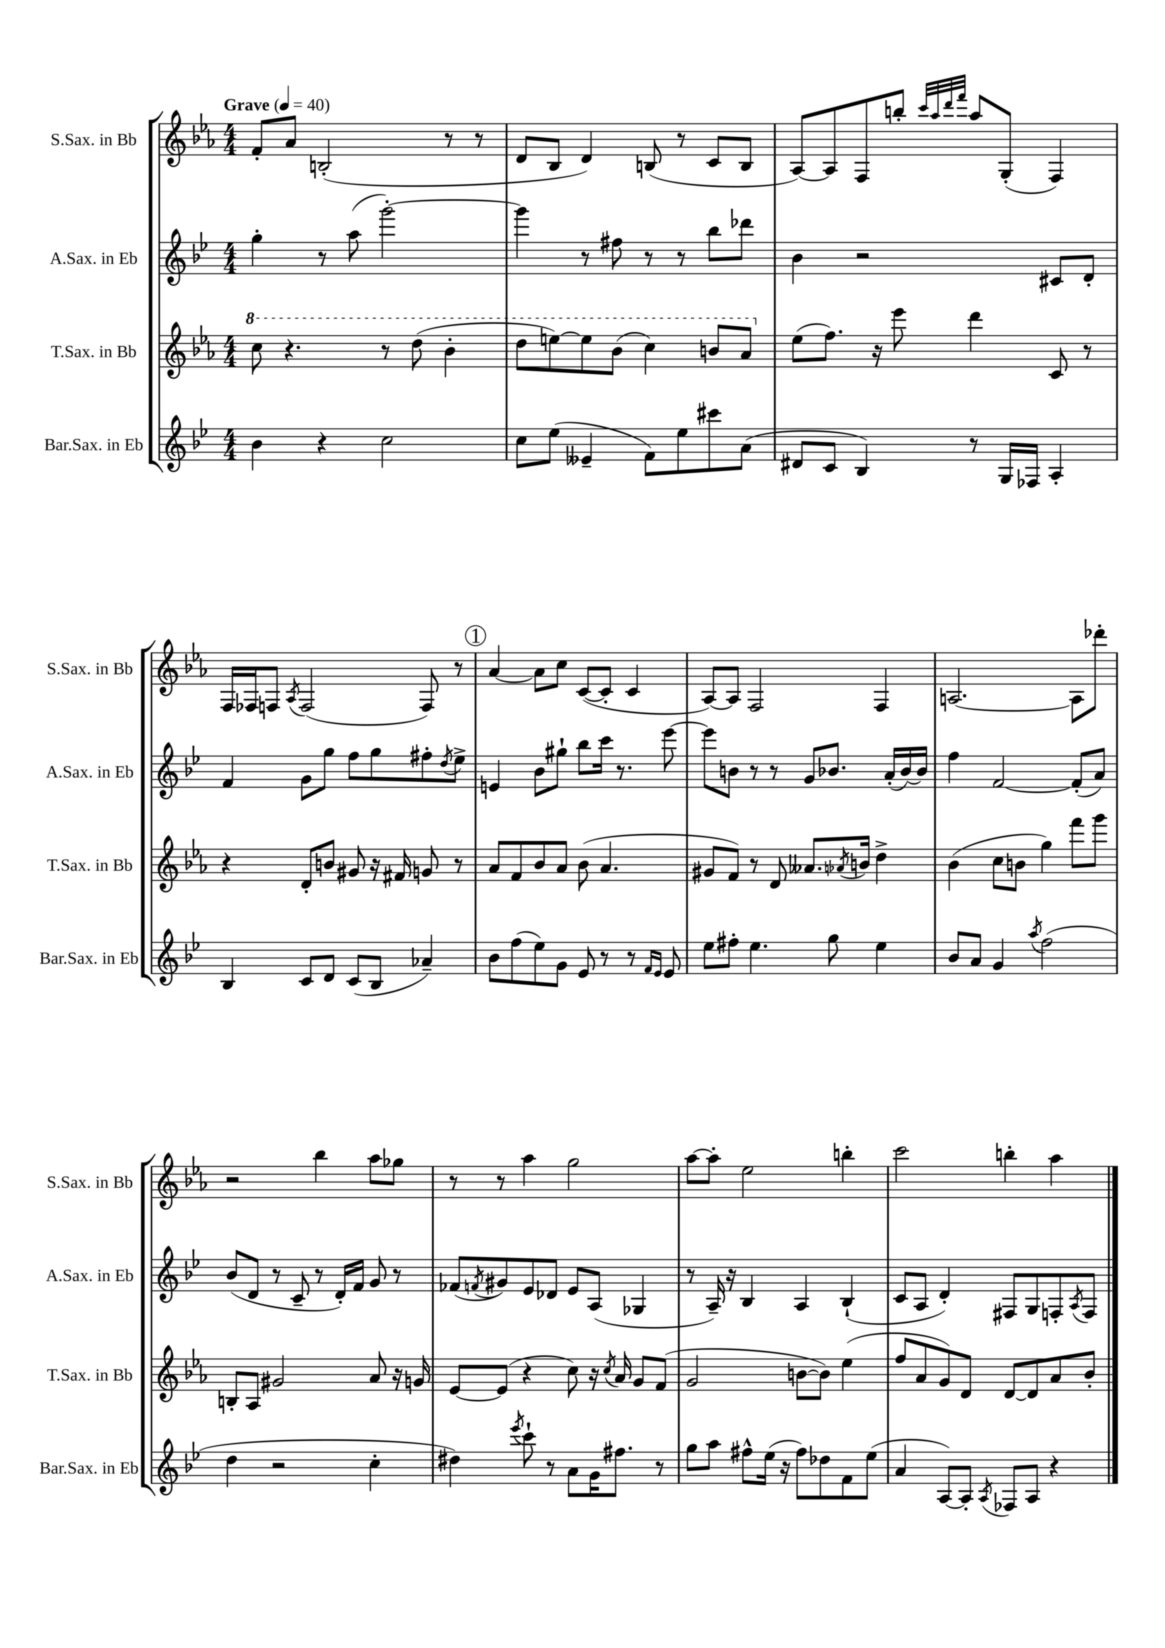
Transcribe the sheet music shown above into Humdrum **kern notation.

**kern	**kern	**kern	**kern
*staff4	*staff3	*staff2	*staff1
*clefG2	*clefG2	*clefG2	*clefG2
*k[b-e-]	*k[b-e-a-]	*k[b-e-]	*k[b-e-a-]
*M4/4	*M4/4	*M4/4	*M4/4
*MM40	*MM40	*MM40	*MM40
4b-	8ccc	4gg'	8f'
.	4.r	.	8a-
4r	.	8r	(2B'
.	.	(8aa	.
2cc	8r	[2ggg')	.
.	(8ddd	.	.
.	4bb-'	.	8r
.	.	.	8r
=	=	=	=
8cc	8ddd	4ggg]	8d
(8ee-	[8eee)	.	8B-
4e--~	8eee]	8r	4d)
.	(8bb-	8ff#	.
8f)	4ccc)	8r	(8B
8ee-	.	8r	8r
8ccc#	8bb	8bb-	8c
(8a	8aa-	8ddd-	8B
=	=	=	=
8d#	(8ee-	4b-	[8A-)
8c	8.ff)	.	8A-]
4B-)	.	2r	8F
.	16r	.	.
.	8eee-	.	8bb'
.	.	.	32qqccc
.	.	.	32qqaa-
.	.	.	32qqddd
.	.	.	32qqfff
8r	4ddd	.	8aa-
16G	.	.	(8G'
16F-	.	.	.
4A'	8c	8c#	4F)
.	8r	8d'	.
=	=	=	=
4B-	4r	4f	16F
.	.	.	16F-
.	.	.	8F
.	.	.	8qA-
8c	8d'	8g	(2F
8d	8b	8gg	.
(8c	8g#	8ff	.
8B-	16r	8gg	.
.	16f#	.	.
4a-~)	8g	8ff#'	8F)
.	.	8qdd	.
.	8r	8ee-^	8r
=	=	=	=
8b-	8a-	4e	[4a-
(8ff	8f	.	.
8ee-)	8b-	8b-	8a-]
8g	8a-	8gg#`	8cc
8e-	(8b-	8bb-	([8c
8r	4.a-	16ccc	8c']
.	.	8.r	.
8r	.	.	4c
16qqf	.	.	.
16qqe-	.	.	.
8e-	.	[8eee-	.
=	=	=	=
8ee-	8g#	8eee-]	[8A-)
8ff#'	8f)	8b	8A-]
4.ee-	8r	8r	2F
.	8d	8r	.
.	8.a--	8g	.
8gg	.	8.b-	.
.	8qa-	.	.
.	16b	.	.
4ee-	4dd^	.	4F
.	.	(16a'	.
.	.	[16b-)	.
.	.	16b-]	.
=	=	=	=
8b-	(4b-	4ff	[2.A
8a	.	.	.
4g	8cc	[2f	.
.	8b	.	.
8qaa	.	.	.
(2ff	4gg)	.	.
.	8fff	(8f']	8A]
.	8ggg	8a)	8ddd-'
=	=	=	=
4dd	8B'	(8b-	2r
.	8A-	8d	.
2r	2g#	8r	.
.	.	8c~	.
.	.	8r	4bb-
.	.	16d')	.
.	.	16f	.
4cc'	8a-	8g	8aa-
.	16r	8r	8gg-
.	16g	.	.
=	=	=	=
4dd#)	[8e-	(8f-	8r
.	.	8qf	.
.	(8e-]	8g#)	8r
8qeee-	.	.	.
8ccc`	4r	8e-	4aa-
8r	.	8d-	.
8a	8cc)	8e-	2gg
16g	16r	(8A	.
.	8qcc	.	.
8.ff#	16a-	.	.
.	8g	4G-	.
8r	(8f	.	.
=	=	=	=
8gg	2g	8r	[8aa-
8aa	.	16A~)	8aa-']
.	.	16r	.
8ff#^^	.	4B-	2ee-
(16ee-	.	.	.
16r	.	.	.
8ff#)	[8b	4A	.
8dd-	8b])	.	.
8f	(4ee-	(4B-`	4bb'
(8ee-	.	.	.
=	=	=	=
4a	8ff	8c	2ccc
.	8a-	8A	.
[8A)	8g)	4d')	.
8A']	8d	.	.
8qA	.	.	.
8F-	[8d	8F#	4bb'
8A	8d]	8G	.
4r	8a-	8F'	4aa-
.	.	8qA	.
.	8b-'	8F	.
==	==	==	==
*-	*-	*-	*-
